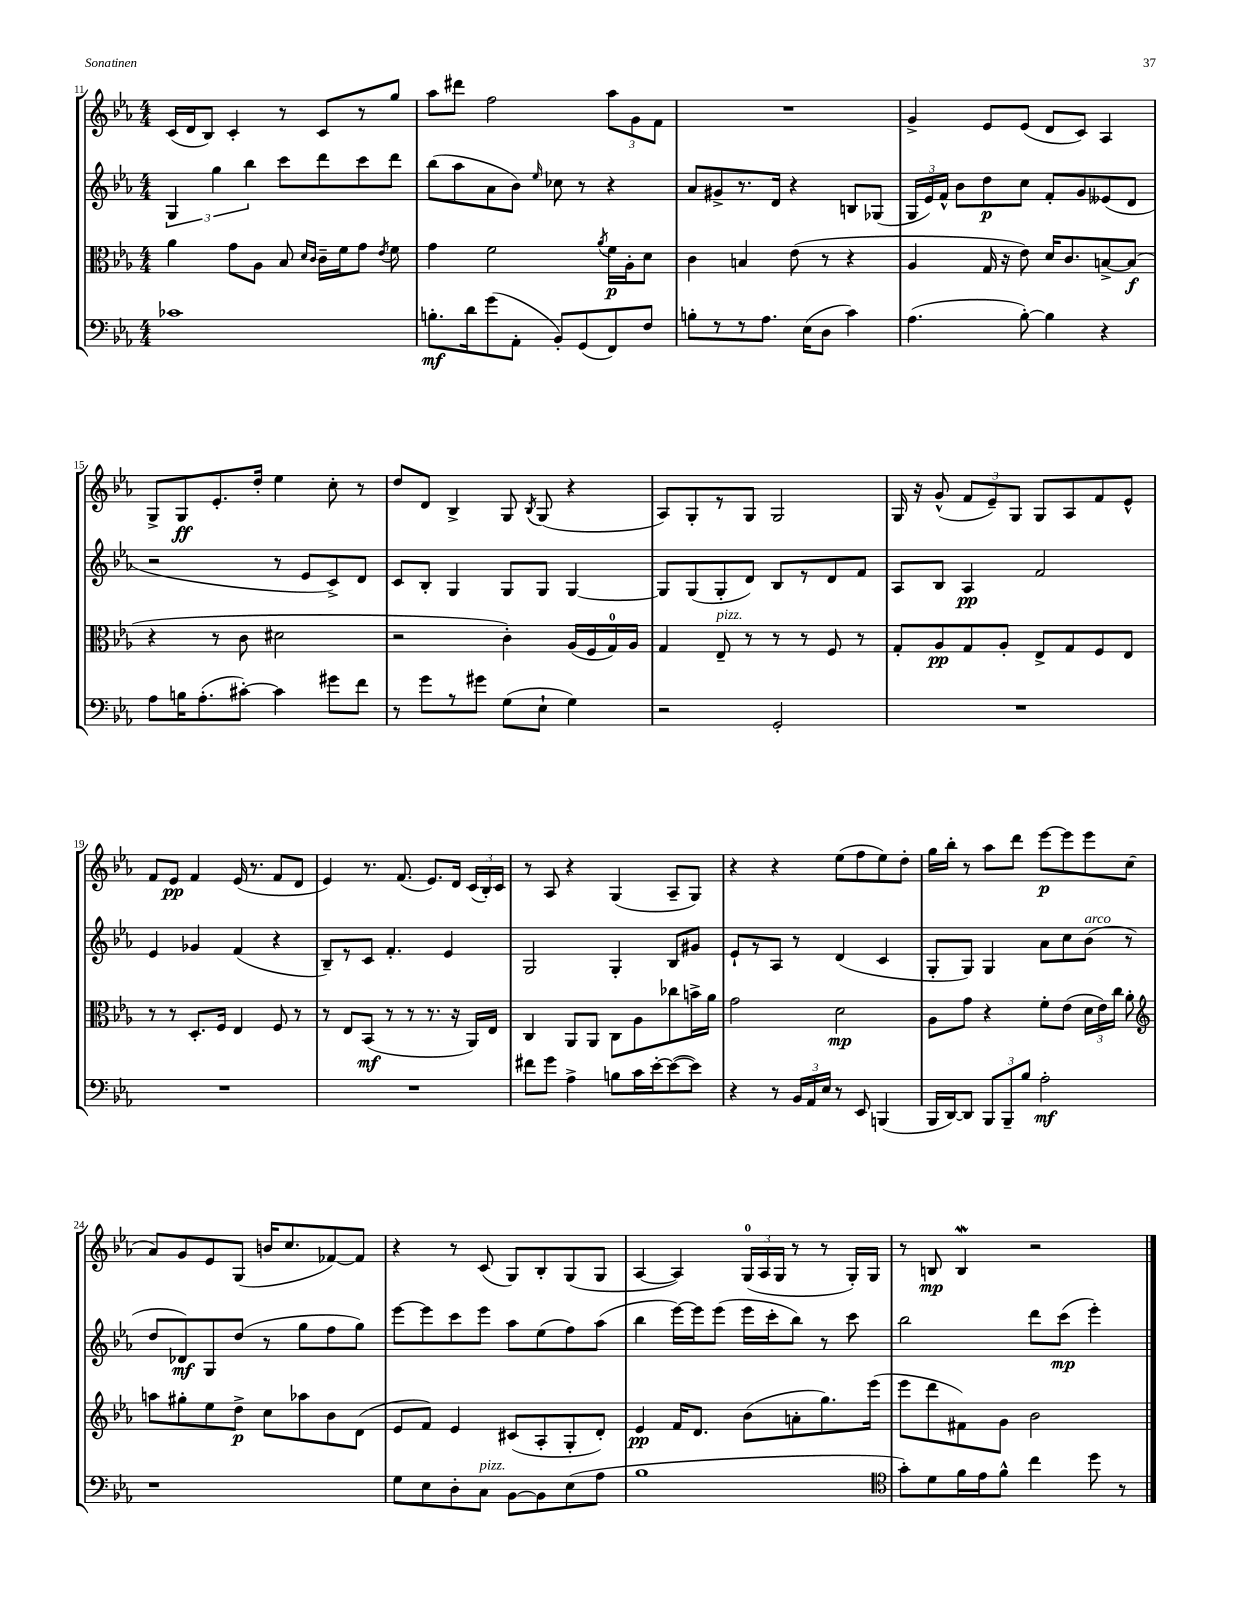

**kern	**kern	**kern	**kern
*staff4	*staff3	*staff2	*staff1
*clefF4	*clefC3	*clefG2	*clefG2
*k[b-e-a-]	*k[b-e-a-]	*k[b-e-a-]	*k[b-e-a-]
*M4/4	*M4/4	*M4/4	*M4/4
1c-	4a-	6G	(16c
.	.	.	16d
.	.	.	8B-)
.	.	6gg	.
.	8g	.	4c'
.	.	6bb-	.
.	8A-	.	.
.	8B-	8ccc	8r
.	16qqd	.	.
.	16qqc	.	.
.	16c~	8ddd	8c
.	16f	.	.
.	8g	8ccc	8r
.	8qe-	.	.
.	8f	8ddd	8gg
=	=	=	=
8.B'	4g	(8bb-	8aa-
.	.	8aa-	8ddd#
16d	.	.	.
(8g	2f	8a-	2ff
8AA-'	.	8b-)	.
.	.	16qqee-	.
8BB-')	.	8cc-	.
(8GG	.	8r	.
.	8qa-	.	.
8FF)	16f	4r	12aa-
.	16A-'	.	.
.	.	.	12g
8F	8d	.	.
.	.	.	12f
=	=	=	=
8B'	4c	8a-	1r
8r	.	8g#^	.
8r	4B	8.r	.
8.A-	.	.	.
.	.	16d	.
.	(8e-	4r	.
(16E-	.	.	.
8D	8r	.	.
4c)	4r	8B	.
.	.	(8G-	.
=	=	=	=
(4.A-	4A-	24G	4g^
.	.	24e-)	.
.	.	24f^^	.
.	.	8b-	.
.	16G	8dd	8e-
.	16r	.	.
[8B-')	8e-)	8cc	(8e-
4B-]	16d	8f'	8d
.	8.c	.	.
.	.	8g	8c)
4r	[8B^	(8e--	4A-
.	(8B]	8d	.
=	=	=	=
8A-	4r	2r	8G^
16B	.	.	8G
(8.A-'	.	.	.
.	8r	.	8.e-'
[8c#')	8c	.	.
.	.	.	16dd'
4c#]	2d#	8r	4ee-
.	.	8e-	.
8g#	.	8c^)	8cc'
8f	.	8d	8r
=	=	=	=
8r	2r	8c	8dd
8g	.	8B-'	8d
8r	.	4G	4B-^
8g#	.	.	.
(8G	4c')	8G	8G
.	.	.	8qB-
8E-`	.	8G	(8G
4G)	(16A-	[4G	4r
.	16F	.	.
.	16G)	.	.
.	16A-	.	.
=	=	=	=
2r	4G	8G]	8A-)
.	.	(8G	8G'
.	8E-~	8G'	8r
.	8r	8d)	8G
2GG'	8r	8B-	2G
.	8r	8r	.
.	8F	8d	.
.	8r	8f	.
=	=	=	=
1r	8G'	8A-	16G
.	.	.	16r
.	8A-	8B-	(8g^^
.	8G	4A-	12f
.	.	.	12e-~)
.	8A-'	.	.
.	.	.	12G
.	8E-^	2f	8G
.	8G	.	8A-
.	8F	.	8f
.	8E-	.	8e-^^
=	=	=	=
1r	8r	4e-	8f
.	8r	.	8e-
.	8.D'	4g-	4f
.	16F	.	.
.	4E-	(4f	(16e-
.	.	.	8.r
.	8F	4r	8f
.	8r	.	8d
=	=	=	=
1r	8r	8B-~)	4e-)
.	8E-	8r	.
.	(8BB-	8c	8.r
.	8r	4.f'	.
.	.	.	(8.f
.	8r	.	.
.	8.r	.	8.e-)
.	.	4e-	.
.	16r	.	16d
.	16AA-)	.	(24c
.	.	.	24B-')
.	16E-	.	.
.	.	.	24c
=	=	=	=
8f#	4C	2G	8r
8g	.	.	8A-
4A-^	8AA-	.	4r
.	8AA-	.	.
8B	8C	4G'	(4G
16c	8A-	.	.
[16e-'	.	.	.
(8e-_	8cc-	8B-	8A-~
8e-])	16b^	8g#	8G)
.	16a-	.	.
=	=	=	=
4r	2g	8e-`	4r
.	.	8r	.
8r	.	8A-	4r
24BB-	.	8r	.
24AA-	.	.	.
24E-	.	.	.
8r	2d	(4d	(8ee-
8EE-	.	.	8ff
(4BBB	.	4c	8ee-)
.	.	.	8dd'
=	=	=	=
16BBB-	8A-	8G'	16gg
[16DD)	.	.	16bb-'
8DD]	8g	8G)	8r
12BBB-	4r	4G	8aa-
12BBB-~	.	.	.
.	.	.	8ddd
12B-	.	.	.
2A-'	8f'	8a-	[8eee-
.	(8e-	8cc	8eee-]
.	24d	(8b-	8eee-
.	24e-)	.	.
.	24cc	.	.
.	8a-'	8r	(8cc
=	=	=	=
*	*clefG2	*	*
1r	8aa	8dd	8a-)
.	8gg#'	8d-)	8g
.	8ee-	8G	8e-
.	8dd^	(8dd	(8G
.	8cc	8r	16b
.	.	.	8.cc
.	8aa-	8gg	.
.	8b-	8ff	[8f-)
.	(8d	8gg)	8f-]
=	=	=	=
8G	8e-	[8eee-	4r
8E-	8f)	8eee-]	.
8D'	4e-	8ccc	8r
8C	.	8eee-	(8c
[8BB-	(8c#	8aa-	8G)
8BB-]	8A-'	(8ee-	8B-'
(8E-	8G'	8ff)	(8G
8A-	8d')	(8aa-	8G
=	=	=	=
1B-	4e-	4bb-	[4A-
.	16f	[16eee-)	4A-])
.	8.d	16eee-]	.
.	.	(8eee-	.
.	(8b-	16eee-	(24G
.	.	.	24A-
.	.	16ccc'	.
.	.	.	24G
.	8a'	8bb-)	8r
.	8.gg)	8r	8r
.	.	8ccc	16G')
.	(16eee-	.	16G
=	=	=	=
*clefC4	*	*	*
8g')	8eee-	2bb-	8r
8d	8ddd	.	8B
16f	8f#)	.	4B
16e-	.	.	.
8f^^	8g	.	.
4cc	2b-	8ddd	2r
.	.	(8ccc	.
8dd	.	4eee-')	.
8r	.	.	.
==	==	==	==
*-	*-	*-	*-
